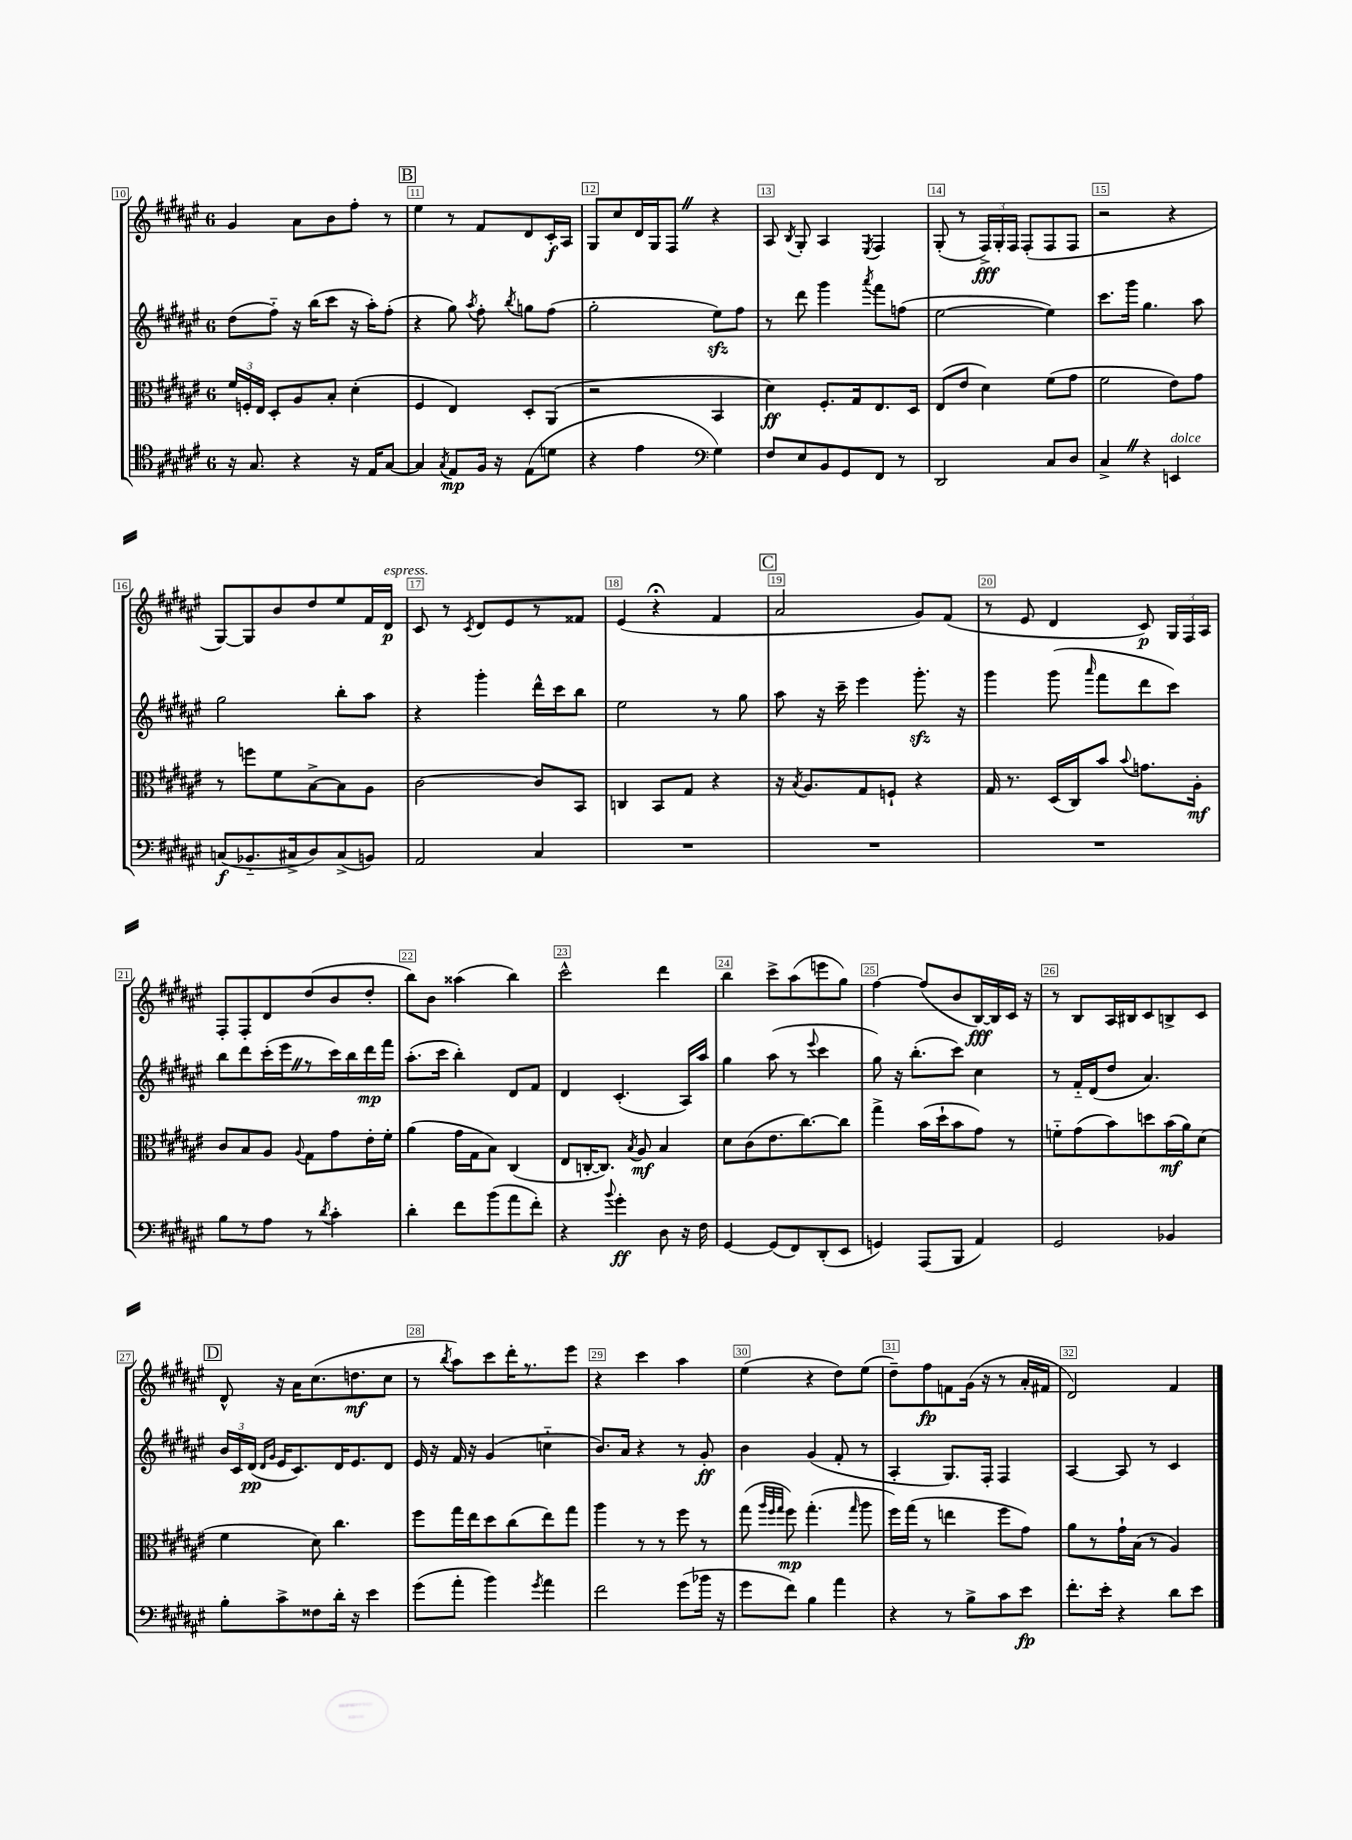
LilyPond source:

<<
\new StaffGroup <<
\new Staff = "s0" {
    \clef treble \key fis \major \once \override Staff.TimeSignature.style = #'single-digit \time 6/8
    \autoBeamOff gis'4 ais'8[ b'8 fis''8]-. r8 |
    \mark \markup { \box "B" } eis''4 r8 fis'8[ dis'8 cis'16-.\f ais16] |
    gis8[ cis''8 dis'16 gis16 fis8] \once \override BreathingSign.text = \markup { \musicglyph "scripts.caesura.straight" } \breathe r4 |
    ais8 \acciaccatura { b8 } gis8-. ais4 \acciaccatura { eis8 } fis4 |
    gis8-.( r8 \tuplet 3/2 { fis16[->\fff) gis16-. fis16] } fis8[-.( fis8 fis8] |
    r2 r4 |
    gis8[~) gis8 b'8 dis''8 eis''8 fis'16 dis'16]\p^\markup { \italic "espress." } |
    cis'8 r8 \acciaccatura { cis'8 } dis'8[ eis'8 r8 fisis'8] |
    eis'4( r4\fermata fis'4 |
    \mark \markup { \box "C" } ais'2 gis'8[) fis'8]( |
    r8 eis'8 dis'4 cis'8\p) \tuplet 3/2 { gis16[ fis16 ais16] } |
    fis8[-. fis8-. dis'8 dis''8( b'8 dis''8]-. |
    b''8[) b'8] aisis''4( b''4) |
    cis'''2-^ dis'''4 |
    b''4 cis'''8[-> ais''8( e'''8 gis''8]) |
    fis''4~ fis''8[( b'8 b16~\fff) b16 cis'16] r16 |
    r8 b8[ ais16 bis16 cis'8 b8-> cis'8] |
    \mark \markup { \box "D" } dis'8-^ r16 ais'16[ cis''8.( d''8.\mf cis''8] |
    r8 \acciaccatura { b''8 } ais''8[) cis'''8 dis'''16-. r8. eis'''8] |
    r4 cis'''4 ais''4 |
    eis''4( r4 dis''8[) eis''8]( |
    dis''8[--) fis''8\fp f'8 gis'16]( r16 r8 ais'16[-. fis'16] |
    dis'2) fis'4 \bar "|." |
}
\new Staff = "s1" {
    \clef treble \key fis \major \once \override Staff.TimeSignature.style = #'single-digit \time 6/8
    \autoBeamOff dis''8[( fis''8]-_) r16 b''16[( cis'''8] r16 ais''16[-.) fis''8]-.( |
    \mark \markup { \box "B" } r4 gis''8) \acciaccatura { ais''8 } fis''8-. \acciaccatura { b''8 } g''8[ fis''8]( |
    gis''2-. eis''8[\sfz) fis''8] |
    r8 dis'''8 gis'''4 \acciaccatura { ais'''8 } fis'''8[ f''8]( |
    eis''2~ eis''4) |
    cis'''8.[ gis'''16] gis''4. ais''8 |
    gis''2 b''8[-. ais''8] |
    r4 gis'''4-. dis'''16[-^ cis'''16 b''8] |
    eis''2 r8 gis''8 |
    \mark \markup { \box "C" } ais''8 r16 cis'''16-- eis'''4 gis'''8.-.\sfz r16 |
    gis'''4 gis'''8( \grace { ais'''16 } fis'''8[ dis'''8 cis'''8]) |
    b''8[ dis'''8 cis'''16-.( eis'''16 \once \override BreathingSign.text = \markup { \musicglyph "scripts.caesura.straight" } \breathe r8 cis'''16) b''16 dis'''16\mp fis'''16] |
    ais''8.[-.( cis'''16] b''4-.) dis'8[ fis'8] |
    dis'4 cis'4.-.( ais16[) ais''16] |
    gis''4 ais''8( r8 \appoggiatura { eis'''8 } cis'''4 |
    gis''8) r16 b''8.[-.( cis'''8]) cis''4 |
    r8 fis'16[-_ dis'16( dis''8] ais'4.) |
    \mark \markup { \box "D" } \tuplet 3/2 { b'16[ cis'16 dis'16]\pp( } \grace { dis'16[ gis'16] } eis'16[ cis'8.) dis'16 eis'8. dis'8] |
    eis'16 r16 fis'16 r16 gis'4( c''4-_ |
    b'8.[) ais'16] r4 r8 gis'8-.\ff |
    b'4 gis'4( fis'8-. r8 |
    ais4-. gis8.[) fis16]-. fis4 |
    ais4~ ais8 r8 cis'4 \bar "|." |
}
\new Staff = "s2" {
    \clef alto \key fis \major \once \override Staff.TimeSignature.style = #'single-digit \time 6/8
    \autoBeamOff \tuplet 3/2 { fis'16[ f16-. eis16] } dis8[-. ais8 b8]-. dis'4-.( |
    \mark \markup { \box "B" } fis4 eis4) dis8[-. ais,8]( |
    r2 b,4 |
    dis'4\ff) fis8.[-. gis16 eis8. dis16] |
    eis8[( eis'8] dis'4) fis'8[( gis'8] |
    fis'2 eis'8[) gis'8] |
    r8 f''8[ fis'8 b8~-> b8 ais8] |
    cis'2~ cis'8[ b,8] |
    c4 b,8[ gis8] r4 |
    \mark \markup { \box "C" } r16 \acciaccatura { b8 } ais8.[ gis8 f8]-! r4 |
    gis16 r8. dis16[( cis16) b'8] \appoggiatura { b'8 } g'8.[ ais16]-.\mf |
    cis'8[ b8 ais8] \appoggiatura { ais8 } gis8[ gis'8 eis'16-. fis'16]-. |
    ais'4( gis'16[ gis16 b8]) cis4( |
    eis8[ c16~-. c8.]) \acciaccatura { b8 } ais8\mf b4 |
    dis'8[ cis'8( eis'8. cis''8.~) cis''8] |
    gis''4-> b'16[( dis''16-! b'8 gis'8]) r8 |
    f'8[-_ gis'8( b'8) d''8 b'16\mf( ais'16) dis'8]( |
    \mark \markup { \box "D" } fis'4 dis'8) cis''4. |
    fis''8[ gis''16 eis''16 dis''8 cis''8( eis''8) gis''8] |
    ais''4 r8 r8 fis''8 r8 |
    gis''8( \grace { ais''32[ fis''32 gis''32] } fis''8\mp) gis''4.-.( \grace { gis''16 } ais''8 |
    fis''16[) gis''16]( r8 e''4 fis''8[ gis'8]) |
    ais'8[ r8 gis'16-! b16]( r8 ais4) \bar "|." |
}
\new Staff = "s3" {
    \clef tenor \key fis \major \once \override Staff.TimeSignature.style = #'single-digit \time 6/8
    \autoBeamOff r16 gis8. r4 r16 eis16[ gis8]~ |
    \mark \markup { \box "B" } gis4 \acciaccatura { gis8 } eis8[\mp fis16] r16 eis8[( d'8] |
    r4 eis'4 \clef bass gis4) |
    fis8[ eis8 b,8 gis,8 fis,8] r8 |
    dis,2 cis8[ dis8] |
    cis4-> \once \override BreathingSign.text = \markup { \musicglyph "scripts.caesura.straight" } \breathe r4 e,4^\markup { \italic "dolce" } |
    c8[\f( bes,8.-_ cis16-> dis8) cis8->( b,8]) |
    ais,2 cis4 |
    R2. |
    \mark \markup { \box "C" } R2. |
    R2. |
    b8[ r8 ais8] r8 \acciaccatura { dis'8 } cis'4-. |
    dis'4-. fis'8[ b'8( ais'8 fis'8]-.) |
    r4 \appoggiatura { b'8 } gis'4-.\ff dis8 r16 fis16 |
    gis,4~ gis,8[( fis,8) dis,8-.( eis,8] |
    g,4) ais,,8[( b,,8] ais,4) |
    gis,2 bes,4 |
    \mark \markup { \box "D" } b8[-. cis'8-> fisis8 dis'16]-. r16 eis'4 |
    gis'8[( ais'8]-. b'4) \acciaccatura { gis'8 } ais'4 |
    fis'2 gis'8[( bes'16] r16 |
    gis'8[ fis'8]) b4 ais'4 |
    r4 r8 b8[-> cis'8 eis'8]\fp |
    fis'8.[-. eis'16]-. r4 dis'8[ eis'8] \bar "|." |
}
>>
>>
\layout { \context { \Score currentBarNumber = #10 \override BarNumber.break-visibility = ##(#f #t #t) barNumberVisibility = #all-bar-numbers-visible \override BarNumber.stencil = #(make-stencil-boxer 0.1 0.3 ly:text-interface::print) } }
